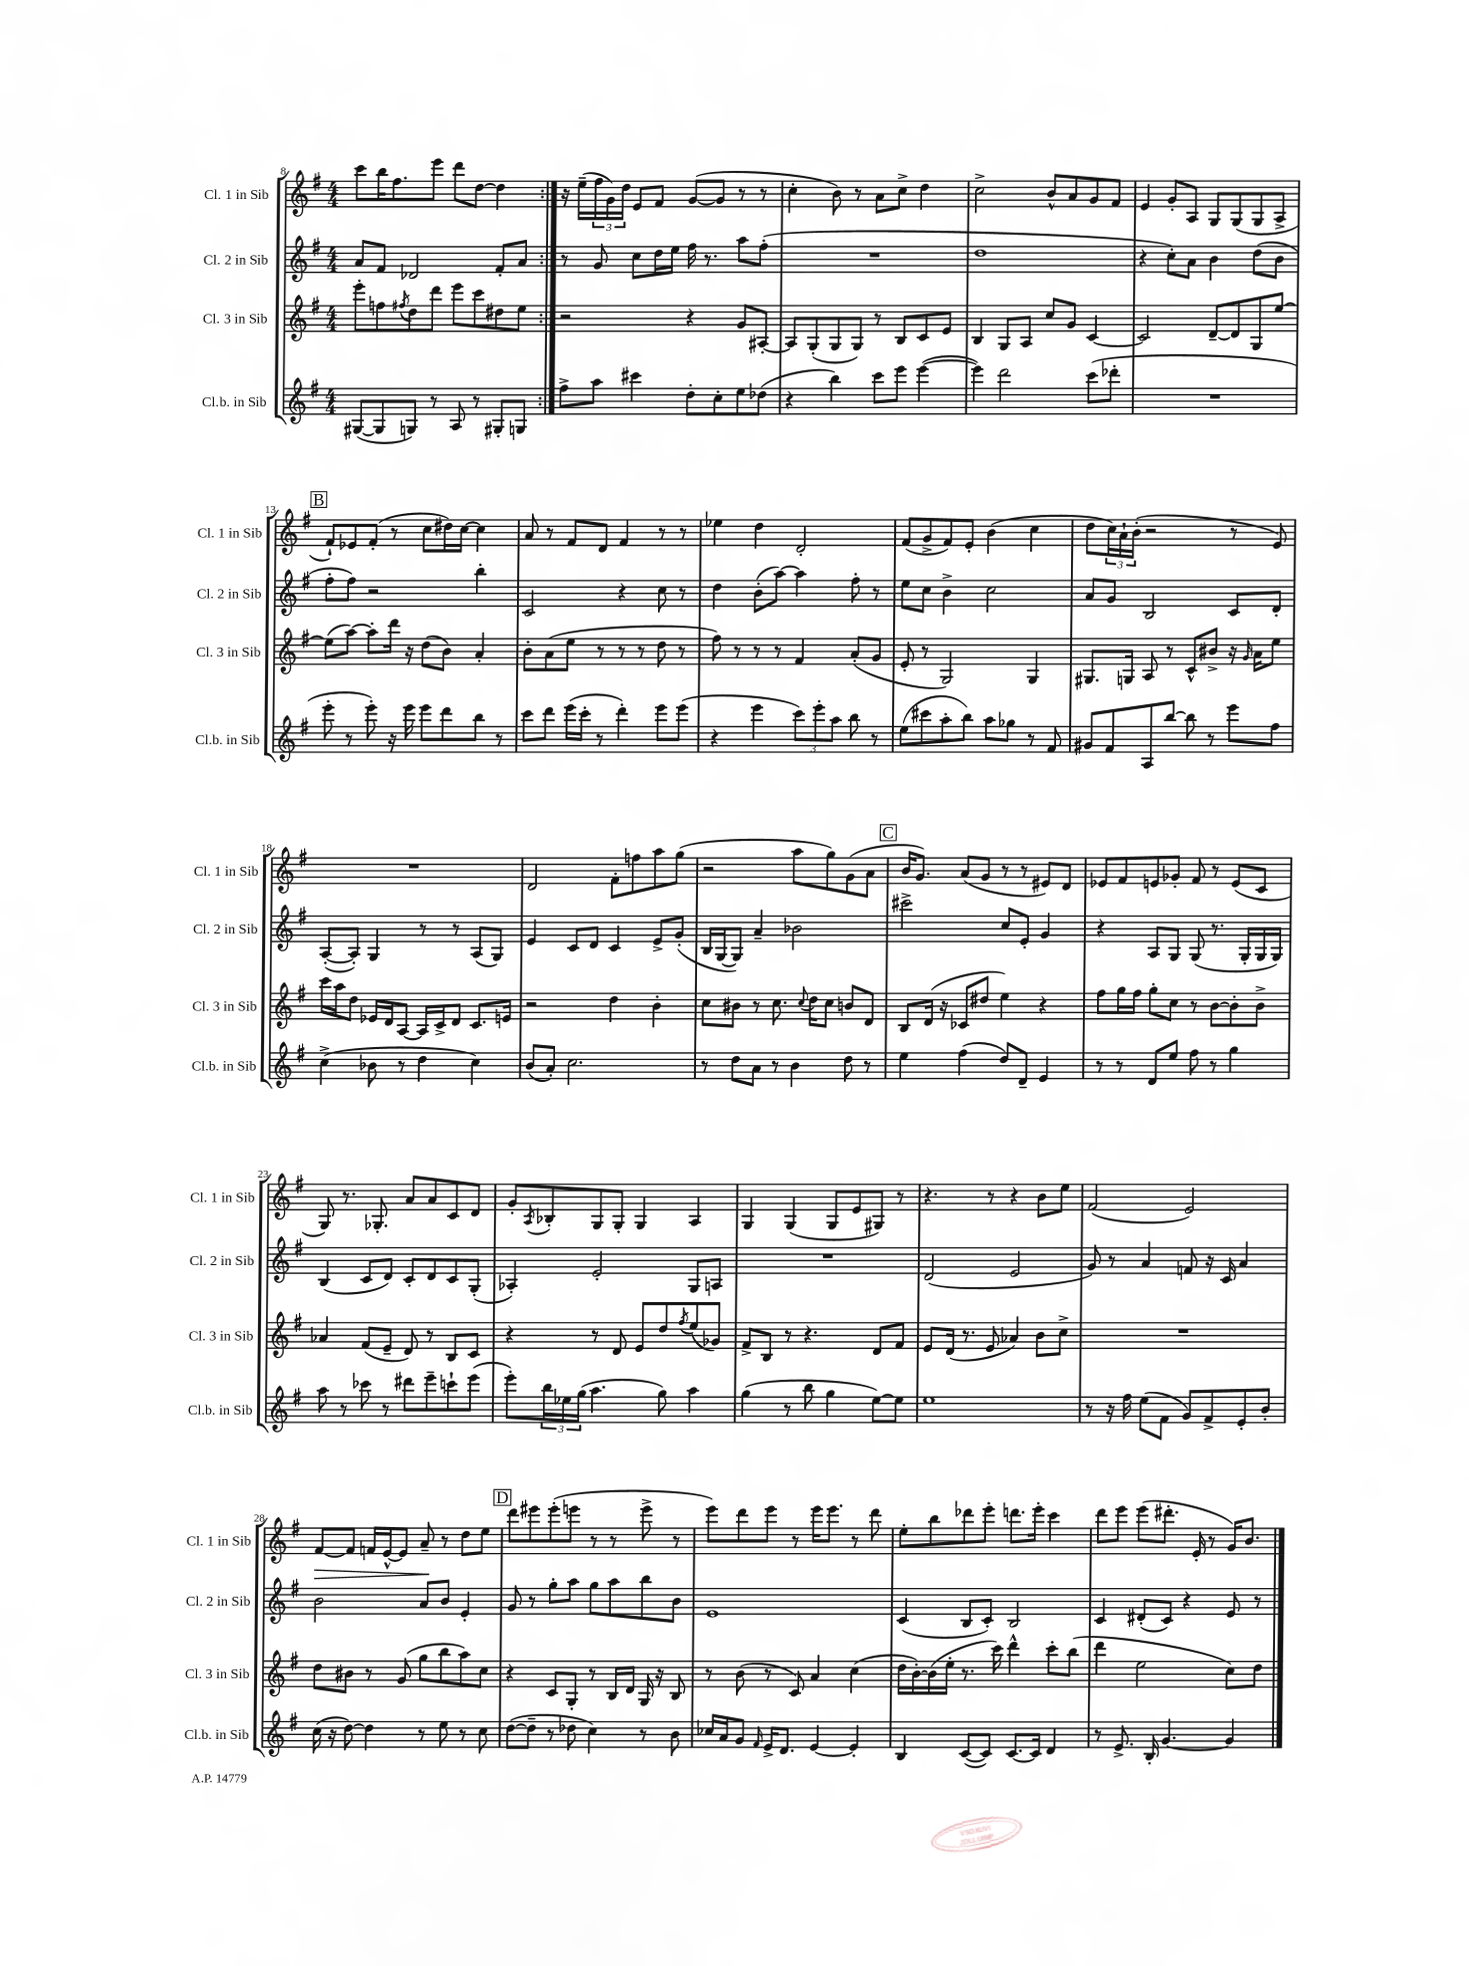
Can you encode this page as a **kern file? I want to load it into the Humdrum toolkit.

**kern	**kern	**kern	**kern	**dynam
*part4	*part3	*part2	*part1	*part1
*staff4	*staff3	*staff2	*staff1	*staff1
*I"Cl.b. in Sib	*I"Cl. 3 in Sib	*I"Cl. 2 in Sib	*I"Cl. 1 in Sib	*
*I'Cl.b. in Sib	*I'Cl. 3 in Sib	*I'Cl. 2 in Sib	*I'Cl. 1 in Sib	*
*clefG2	*clefG2	*clefG2	*clefG2	*
*k[f#]	*k[f#]	*k[f#]	*k[f#]	*
*M4/4	*M4/4	*M4/4	*M4/4	*
=8	=8	=8	=8	=8
([8G#X/L	8eee'\L	8a/L	8ccc\L	.
8G#/]	8ffn\	8f#/J	16bb\K	.
.	.	.	8.ff#\	.
.	8qff#X/	.	.	.
8Gn/J)	8dd\	2d-X/	.	.
8r	8ddd\J	.	8eee\J	.
8A/	8eee\L	.	8ddd\L	.
8r	8ccc\	.	[8dd\J	.
8G#X'/L	8dd#X\	8f#'/L	4dd\]	.
8Gn/J	8ee\J	8a/J	.	.
=9:|!	=9:|!	=9:|!	=9:|!	=9:|!
8ff#^\L	2r	8r	16r	.
.	.	.	(16ee~\LL	.
8aa\J	.	8g/	24ff#\	.
.	.	.	24g\)	.
.	.	.	24dd\JJ	.
4ccc#X\	.	8cc\L	8e/L	.
.	.	16dd\L	8f#/J	.
.	.	16ee\JJ	.	.
8dd'\L	4r	16ff#\	([8g/L	.
.	.	8.r	.	.
8cc'\	.	.	8g/J]	.
8ee\	8g/L	8aa\L	8r	.
(8dd-X\J	[8A#X'/J	(8ff#'\J	8r	.
=10	=10	=10	=10	=10
4r	8A#/L]	1r	4cc'\	.
.	(8G'/	.	.	.
4bb\)	8G/	.	8b\)	.
.	8G/J)	.	8r	.
8ccc\L	8r	.	8a\L	.
8eee\J	8B/L	.	8cc^\J	.
([4eee\	8c/	.	4dd\	.
.	8e/J	.	.	.
=11	=11	=11	=11	=11
4eee\])	4B/	1dd	2cc^\	.
2ddd\	8G/L	.	.	.
.	8A/J	.	.	.
.	8cc/L	.	8b^^/L	.
.	8g/J	.	8a/	.
(8ccc\L	[4c/	.	8g/	.
8ddd-X'\J	.	.	8f#/J	.
=12	=12	=12	=12	=12
1r	2c/]	4r	4e/	.
.	.	8cc'\L)	8g'/L	.
.	.	8a\J	8A/J	.
.	[8d~/L	4b\	8G/L	.
.	8d/]	.	(8G/	.
.	8G/	(8dd\L	8G/	.
.	[8ee/J	8b\J	8A^/J	.
!!LO:LB:g=z
!!LO:REH:place=s1:t=B
=13	=13	=13	=13	=13
8eee'\	(8ee\L]	8ff#'\L	8f#`/L)	.
8r	[8aa\J)	8ff#\J)	8e-X/	.
8eee'\)	8aa'\L]	2r	(8f#'/J	.
16r	16ddd\Jk	.	8r	.
16eee\	16r	.	.	.
8eee\L	(8dd\L	.	8cc\L	.
8ddd\	8b\J)	.	16dd#X\L)	.
.	.	.	[16cc\JJ	.
8bb\J	4a'/	4bb'\	4cc\]	.
8r	.	.	.	.
=14	=14	=14	=14	=14
8ccc\L	8b'\L	2c/	8a/	.
8ddd\J	(8a\	.	8r	.
(16eee\LL	8ee\J	.	8f#/L	.
16ccc'\JJ	.	.	.	.
8r	8r	.	8d/J	.
4ddd'\)	8r	4r	4f#/	.
.	8r	.	.	.
8eee\L	8dd\	8cc\	8r	.
(8eee\J	8r	8r	8r	.
=15	=15	=15	=15	=15
4r	8ff#\)	4dd\	4ee-X\	.
.	8r	.	.	.
4eee\	8r	(8b'\L	4dd\	.
.	8r	[8aa\J)	.	.
12ccc\L)	4f#/	4aa\]	2d'/	.
12eee'\	.	.	.	.
12aa\J	.	.	.	.
8bb\	(8a'/L	8ff#'\	.	.
8r	8g/J	8r	.	.
=16	=16	=16	=16	=16
(8ee\L	8e'/	8ee\L	(8f#/L	.
8ccc#X\	8r	8cc\J	8g^/	.
8aa'\	2G/)	4b^\	8f#/)	.
8bb\J)	.	.	8e'/J	.
8aa\L	.	2cc\	(4b\	.
8gg-X\J	.	.	.	.
8r	4G/	.	4cc\	.
8f#/	.	.	.	.
=17	=17	=17	=17	=17
8g#X/L	8.G#X/L	8a/L	8dd\L	.
8f#/	.	8g/J	24cc\L)	.
.	.	.	24a`\	.
.	16Gn/Jk	.	.	.
.	.	.	(24b'\JJ	.
8A/	8A/	2B/	2r	.
[8bb/J	8r	.	.	.
8bb\]	8c^^/L	.	.	.
8r	8b#X^/J	.	.	.
8eee\L	16r	8c/L	8r	.
.	16qqg/	.	.	.
.	16a\KL	.	.	.
8ff#\J	8ee\J	8d'/J	8e/)	.
!!LO:LB:g=z
=18	=18	=18	=18	=18
(4cc^\	16ccc\LL	([8A'/L	1r	.
.	16aa\J	.	.	.
.	8dd\J	8A'/J])	.	.
8b-X\	16e-X/LL	4G/	.	.
.	16d/J	.	.	.
8r	[8A/J	.	.	.
4dd\	16A/LL]	8r	.	.
.	16c^/J	.	.	.
.	8d/J	8r	.	.
4cc\)	8.c/L	(8A/L	.	.
.	.	8G/J)	.	.
.	16en/Jk	.	.	.
=19	=19	=19	=19	=19
(8b/L	2r	4e/	2d/	.
8a'/J)	.	.	.	.
2.cc\	.	8c/L	.	.
.	.	8d/J	.	.
.	4dd\	4c/	8f#'\L	.
.	.	.	8ffn\	.
.	4b'\	8e^/L	8aa\	.
.	.	(8g'/J	(8gg\J	.
=20	=20	=20	=20	=20
8r	8cc\L	16B/LL	2r	.
.	.	[16G/J	.	.
8dd\L	8b#X\J	8G/J])	.	.
8a\J	8r	4a~/	.	.
8r	8.cc\	.	.	.
4b\	.	2b-X\	8aa\L	.
.	8qqcc/	.	.	.
.	16dd\KL	.	.	.
.	8cc\J	.	8gg\)	.
8dd\	8bn/L	.	(8g\	.
8r	8d/J	.	8a\J	.
!!LO:REH:place=s1:t=C
=21	=21	=21	=21	=21
4ee\	8B/L	2ccc#X^\	16b/KL	.
.	.	.	8.g/J)	.
.	(16d/Jk	.	.	.
.	16r	.	.	.
(4ff#\	8c-X/L	.	(8a/L	.
.	8dd#X/J	.	8g/J	.
8dd/L)	4ee\)	8cc/L	8r	.
8d~/J	.	8e'/J	8r	.
4e/	4r	4g/	8e#X/L)	.
.	.	.	8d/J	.
=22	=22	=22	=22	=22
8r	8ff#\L	4r	8e-X/L	.
8r	16gg\L	.	8f#/	.
.	16ff#\JJ	.	.	.
8d/L	8gg'\L	8A/L	8en/	.
8ee/J	8cc\J	8G/J	8g-X'/J	.
8ff#\	8r	(8G/	8f#/	.
8r	[8b\L	8.r	8r	.
4gg\	8b'\]	.	(8e/L	.
.	.	16G'/LL	.	.
.	8b^\J	16G/	8c/J	.
.	.	16G/JJ)	.	.
!!LO:LB:g=z
=23	=23	=23	=23	=23
8aa\	4a-X/	(4B/	8G/)	.
8r	.	.	8.r	.
8ccc-X\	(8f#/L	8c/L	.	.
.	.	.	8.G-X'/	.
8r	8e~/J	8d/J)	.	.
8ddd#X\L	8d/)	8c'/L	8a/L	.
8eee~\	8r	8d/	8a/	.
8cccn`\	8B/L	8c/	8c/	.
(8eee\J	8c/J	(8G'/J	8d/J	.
=24	=24	=24	=24	=24
8eee'\L)	4r	4A-X'/)	8g'/L	.
.	.	.	8qA/	.
24bb\L	.	.	8B-X'/	.
24ee-X\	.	.	.	.
(24gg\JJ	.	.	.	.
4.aa\	8r	2e'/	8G/	.
.	8d/	.	8G'/J	.
.	8e/L	.	4G/	.
8gg\)	8dd/	.	.	.
.	8qff#/	.	.	.
4aa\	(8ee/	8G/L	4A/	.
.	8g-X/J)	8An/J	.	.
=25	=25	=25	=25	=25
(4gg\	8f#^/L	1r	4G/	.
.	8B/J	.	.	.
8r	8r	.	(4G/	.
8bb\	4.r	.	.	.
4gg\	.	.	8G/L	.
.	.	.	8e/	.
[8ee\L)	8d/L	.	8G#X/J)	.
8ee\J]	8f#/J	.	8r	.
=26	=26	=26	=26	=26
1ee	8e/L	(2d/	4.r	.
.	(16d/Jk	.	.	.
.	8.r	.	.	.
.	8e/	.	8r	.
.	4a-X/)	2e/	4r	.
.	8b\L	.	8b\L	.
.	8cc^\J	.	8ee\J	.
=27	=27	=27	=27	=27
8r	1r	8g/)	(2f#/	.
16r	.	8r	.	.
16ff#\	.	.	.	.
(8ee\L	.	4a/	.	.
8f#\J	.	.	.	.
8g/L)	.	8fn/	2e/)	.
8f#^/	.	16r	.	.
.	.	16c/	.	.
8e'/	.	4a/	.	.
8b'/J	.	.	.	.
!!LO:LB:g=z
=28	=28	=28	=28	=28
!	!	!	!	!LO:HP:b
(16cc\	8dd\L	2b\	[8f#/L	>
16r	.	.	.	.
[8dd\)	8b#X\J	.	8f#/J]	.
4dd\]	8r	.	16fn/LL	.
.	.	.	[16e^^/J	.
.	(8g/	.	8e/J]	.
8r	8gg\L	8a/L	8a~/	.
8ee\	8bb\	8b/J	8r	]
8r	8aa\)	4e'/	8dd\L	.
8cc\	8cc\J	.	8ee\J	.
!!LO:REH:place=s1:t=D
=29	=29	=29	=29	=29
([8dd\L	4r	8g/	8ddd\L	.
8dd~\J]	.	8r	8eee#X\	.
8r	8c/L	8gg'\L	(8eee#'\	.
8dd-X\	8G'/J	8aa\J	8eeen\J	.
4cc\)	8r	8gg\L	8r	.
.	16B/LL	8aa\	8r	.
.	16d/JJ	.	.	.
8r	16G/	8bb\	8eee^\	.
.	16r	.	.	.
8b\	8B/	8b\J	8r	.
=30	=30	=30	=30	=30
16cc-X/LL	8r	1e	8eee\L)	.
16a/J	.	.	.	.
8g/J	(8b\	.	8ddd\	.
16qqf#/	.	.	.	.
16e^/KL	8r	.	8eee\J	.
8.d/J	.	.	.	.
.	8c/)	.	8r	.
[4e/	4a/	.	16eee\KL	.
.	.	.	8.eee\J	.
4e'/]	(4cc\	.	8r	.
.	.	.	8ddd\	.
=31	=31	=31	=31	=31
4B/	16dd\LL	(4c/	8ee'\L	.
.	[16b'\)	.	.	.
.	(16b\]	.	8bb\	.
.	16ee'\JJ	.	.	.
([8c/L	8.r	8B/L	8ddd-X\	.
8c/J])	.	8c'/J)	8eee'\J	.
.	16ccc\)	.	.	.
[8.c/L	4ddd^^\	2B/	8.dddn\L	.
16c/Jk]	.	.	16eee'\Jk	.
4d/	8ccc'\L	.	4ccc\	.
.	(8bb\J	.	.	.
=32	=32	=32	=32	=32
8r	4ddd\	4c/	8ddd\L	.
8.e^/	.	.	8eee\J	.
.	2ee\	(8d#X'/L	(8eee\L	.
16B'/	.	.	.	.
[4.g/	.	8c/J)	8.ddd#X'\J	.
.	.	4r	.	.
.	.	.	16e'/	.
.	.	.	8r	.
4g/]	8cc\L)	8e/	16g/KL)	.
.	.	.	8.b/J	.
.	8dd\J	8r	.	.
==	==	==	==	==
*-	*-	*-	*-	*-
